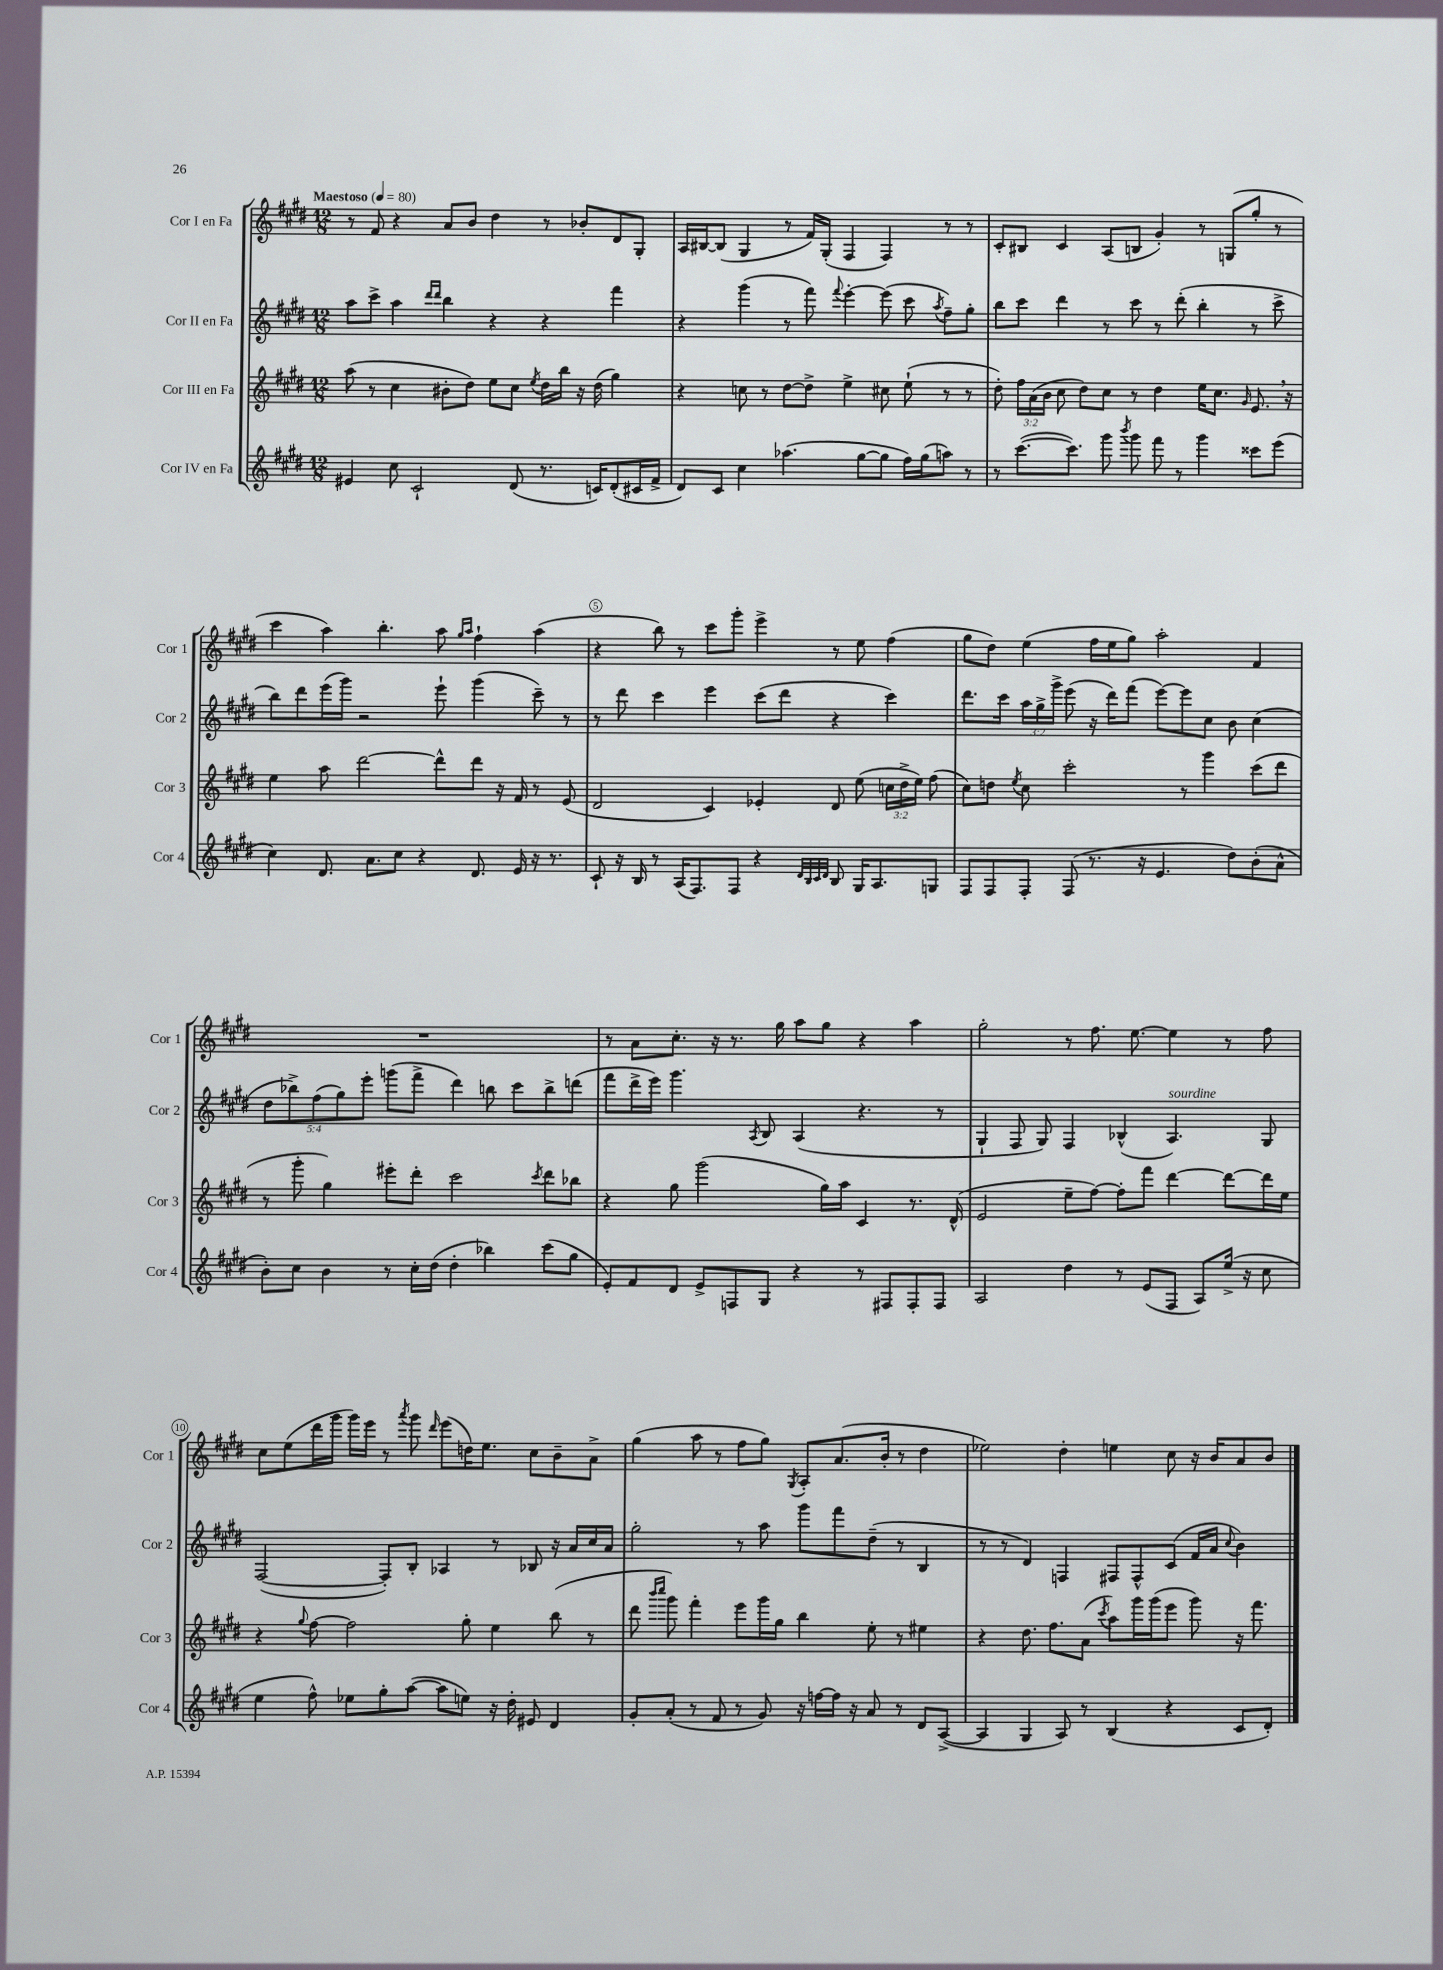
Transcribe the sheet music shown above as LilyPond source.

<<
\new StaffGroup <<
\new Staff = "s0" \with { instrumentName = "Cor I en Fa" shortInstrumentName = "Cor 1" } {
    \clef treble \key e \major \numericTimeSignature \time 12/8 \tempo "Maestoso" 4 = 80
    \autoBeamOff r8 fis'8 r4 a'8[ b'8] dis''4 r8 bes'8[-. dis'8 gis8]-. |
    a16[ bis16~ bis8]( gis4 r8 fis'16[) gis16]-.( fis4 fis4) r8 r8 |
    cis'8[-. bis8] cis'4 a8[( b8] gis'4-.) r8 g8[( gis''8]-. r8 |
    cis'''4 a''4) b''4.-. a''8 \grace { gis''16[ a''16] } fis''4-! a''4( |
    r4 b''8) r8 cis'''8[ gis'''8]-. e'''4-> r8 e''8 fis''4( |
    gis''8[ dis''8]) e''4( fis''16[ e''16 gis''8]) a''2-. fis'4 |
    R1. |
    r8 a'8[ cis''8.]-. r16 r8. gis''16 a''8[ gis''8] r4 a''4 |
    gis''2-. r8 fis''8. e''8.~ e''4 r8 fis''8 |
    cis''8[ e''8( dis'''16 gis'''16] gis'''16[) e'''16] r8 \acciaccatura { a'''8 } gis'''8 \grace { dis'''16 } e'''8[( d''16) e''8.] cis''8[ b'8-- a'8]-> |
    gis''4( a''8 r8 fis''8[ gis''8]) \acciaccatura { gis8 } a8[-. a'8.( b'16]-. r8 dis''4 |
    ees''2) dis''4-. e''4 cis''8 r16 b'16[ a'8 b'8] \bar "|." |
}
\new Staff = "s1" \with { instrumentName = "Cor II en Fa" shortInstrumentName = "Cor 2" } {
    \clef treble \key e \major \numericTimeSignature \time 12/8 \override Staff.TupletNumber.text = #tuplet-number::calc-fraction-text
    \autoBeamOff a''8[ cis'''8]-> a''4 \grace { dis'''16[ dis'''16] } b''4 r4 r4 fis'''4 |
    r4 gis'''4( r8 fis'''8) \appoggiatura { fis'''8 } e'''4~-. e'''8( cis'''8 \acciaccatura { a''8 } fis''8[--) gis''8]-. |
    b''8[ cis'''8] dis'''4 r8 cis'''8 r8 dis'''8-.( b''4-. r8 cis'''8-> |
    b''8[) dis'''8 e'''16( gis'''16]) r2 e'''8-! gis'''4( cis'''8--) r8 |
    r8 dis'''8 cis'''4 e'''4 cis'''8[( dis'''8] r4 cis'''4) |
    dis'''8.[ cis'''16] \tuplet 3/2 { a''16[ gis''16-> gis'''16]-> } e'''8( r16 dis'''16[) fis'''8]( e'''8[~) e'''8 cis''8] b'8 cis''4( |
    \tuplet 5/4 { dis''8[ bes''8->) fis''8( gis''8) e'''8]-. } g'''8[( fis'''8]-> dis'''4) b''8 cis'''8[ b''8-> d'''8]( |
    fis'''8[ dis'''16-> e'''16]) gis'''4. \acciaccatura { a8 } b8 a4( r4. r8 |
    gis4-! fis8 gis8) fis4 bes4-^( a4.^\markup { \italic "sourdine" }) gis8 |
    fis2~( fis8[-.) b8]-. aes4 r8 bes8 r16 a'16[ cis''16 a'16] |
    gis''2-. r8 a''8 gis'''8[ fis'''8 dis''8]--( r8 b4 |
    r8 r8 dis'4) f4 fis8[ fis8-^ cis'8]( fis'16[ a'16] \appoggiatura { cis''8 } b'4) \bar "|." |
}
\new Staff = "s2" \with { instrumentName = "Cor III en Fa" shortInstrumentName = "Cor 3" } {
    \clef treble \key e \major \numericTimeSignature \time 12/8 \override Staff.TupletNumber.text = #tuplet-number::calc-fraction-text
    \autoBeamOff a''8( r8 cis''4 bis'8[-. dis''8]) e''8[ cis''8] \acciaccatura { e''8 } dis''16[ b''16] r16 dis''16( gis''4) |
    r4 c''8 r8 dis''8[~ dis''8]-> e''4-> cis''8 e''8-!( r8 r8 |
    dis''8-.) \tuplet 3/2 { fis''16[ a'16( b'16] } cis''8 dis''8[) cis''8] r8 dis''4 e''16[ cis''8.] \grace { gis'16 } e'8. \breathe r16 |
    e''4 a''8 dis'''2~ dis'''8[-^ dis'''8] r16 fis'16 r8 e'8( |
    dis'2 cis'4) ees'4-. dis'8 e''8( \tuplet 3/2 { c''16[ dis''16-> e''16]) } fis''8( |
    cis''8[) d''8] \acciaccatura { e''8 } cis''8 cis'''2-. r8 gis'''4 cis'''8[( dis'''8] |
    r8 gis'''8-. gis''4) eis'''8[-. dis'''8]-. cis'''2 \acciaccatura { cis'''8 } dis'''8[ bes''8] |
    r4 gis''8 gis'''2( gis''16[) a''16] cis'4 r8. dis'16-^( |
    e'2 e''8[-- fis''8]~) fis''8[-. fis'''8] dis'''4~ dis'''8[~ dis'''16 e''16] |
    r4 \appoggiatura { gis''8 } fis''8~ fis''2 gis''8-. e''4 b''8( r8 |
    dis'''8 \grace { b'''16[ cis''''16] } gis'''8) fis'''4-. e'''8[ gis'''16 gis''16] b''4 e''8-. r8 eis''4 |
    r4 dis''8. fis''8.[ a'8]( \acciaccatura { cis'''8 } a''8[) gis'''16 gis'''16( e'''8] gis'''8) r16 fis'''8. \bar "|." |
}
\new Staff = "s3" \with { instrumentName = "Cor IV en Fa" shortInstrumentName = "Cor 4" } {
    \clef treble \key e \major \numericTimeSignature \time 12/8
    \autoBeamOff eis'4 cis''8 cis'2-! dis'8( r8. c'16[) dis'8-.( cis'16 fis'16]-> |
    dis'8[) cis'8] cis''4 aes''4.( gis''8[~ gis''8] fis''16[) gis''16( a''8]) r8 |
    r8 cis'''8.[~( cis'''8.]) gis'''8 \acciaccatura { b'''8 } gis'''8 fis'''8 r8 gis'''4 cisis'''8[ e'''8]( |
    cis''4) dis'8. a'8.[ cis''8] r4 dis'8. e'16 r16 r8. |
    cis'8-! r16 b16 r8 a16[( fis8.) fis8] r4 \grace { dis'32[ b32 cis'32 dis'32] } b8 gis16[ a8. g8] |
    fis8[ fis8 fis8]-. fis8( r8. r16 e'4. dis''8[) b'8-.( a'8]-^ |
    b'8[-.) cis''8] b'4 r8 cis''16[-. dis''16]( dis''4-. bes''4) cis'''8[( gis''8] |
    e'8[-.) fis'8 dis'8] e'8[-> f8 gis8] r4 r8 fis8[ fis8-. fis8] |
    a2 dis''4 r8 e'8[( fis8] a8[) e''16]->( r16 cis''8 |
    e''4 fis''8-^) ees''8[ gis''8-. a''8]~( a''8[ e''8]) r16 dis''16-. eis'8 dis'4 |
    gis'8[-. a'8]-.( r8 fis'8 r8 gis'8) r16 f''16[~ f''16] r16 a'8 r8 dis'8[ a8]~->( |
    a4 gis4 a8) r8 b4( r4 cis'8[ dis'8]-.) \bar "|." |
}
>>
>>
\layout { \context { \Score \override BarNumber.break-visibility = ##(#f #t #t) barNumberVisibility = #(every-nth-bar-number-visible 5) \override BarNumber.stencil = #(make-stencil-circler 0.1 0.3 ly:text-interface::print) } }
